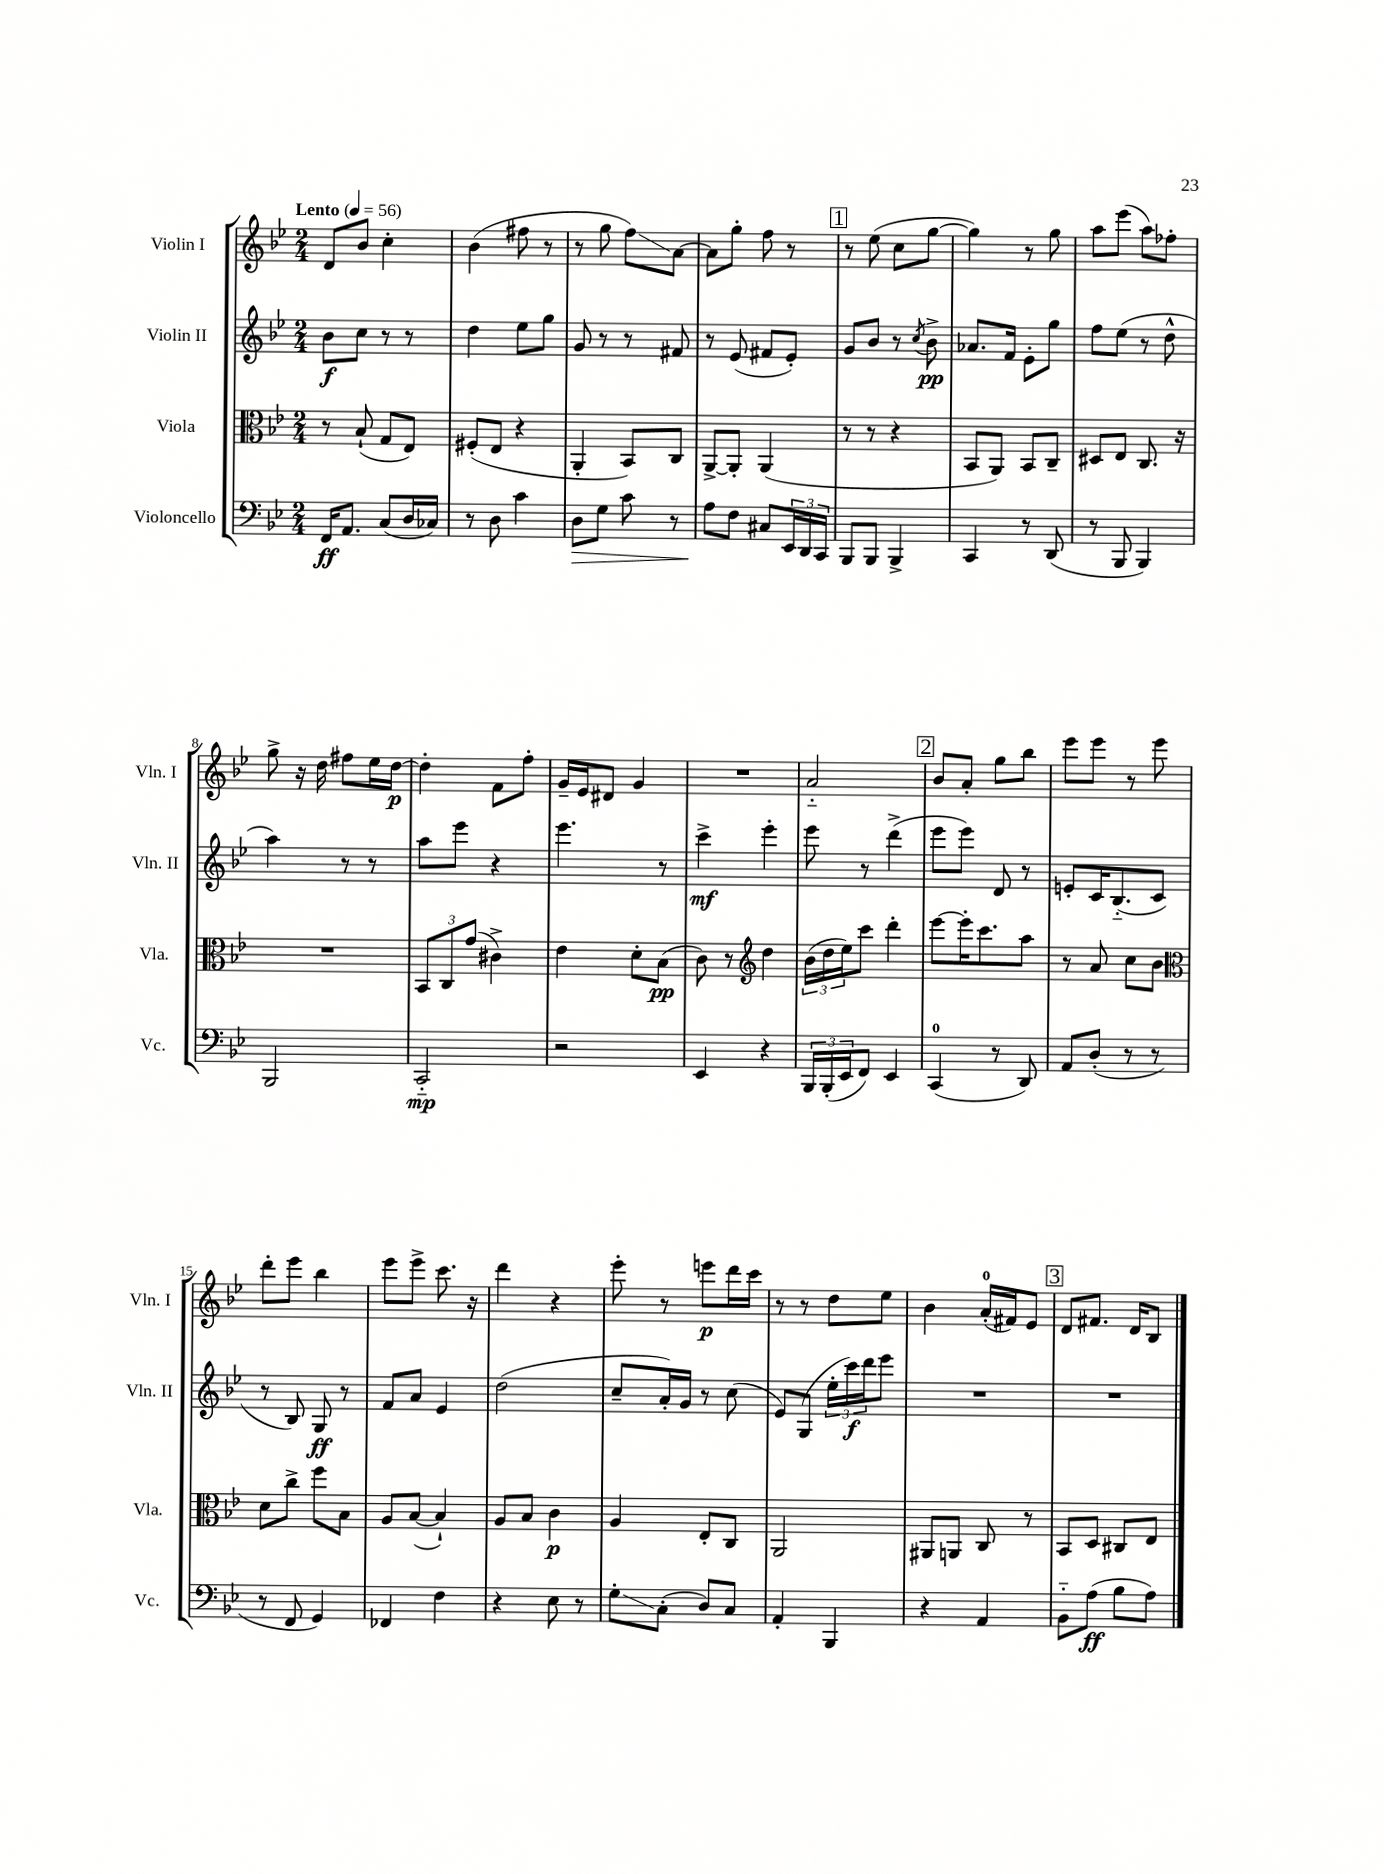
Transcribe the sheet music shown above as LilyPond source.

<<
\new StaffGroup <<
\new Staff = "s0" \with { instrumentName = "Violin I" shortInstrumentName = "Vln. I" } {
    \clef treble \key bes \major \numericTimeSignature \time 2/4 \tempo "Lento" 4 = 56
    d'8 bes'8 c''4-. |
    bes'4( fis''8 r8 |
    r8 g''8 f''8\glissando) a'8~ |
    a'8 g''8-. f''8 r8 |
    \mark \markup { \box "1" } r8 ees''8( c''8 g''8~ |
    g''4) r8 g''8 |
    a''8 ees'''8( a''8) fes''8-. |
    g''8-> r16 d''16 fis''8 ees''16 d''16~\p |
    d''4-. f'8 f''8-. |
    g'16-- ees'16 dis'8 g'4 |
    R2 |
    a'2-_ |
    \mark \markup { \box "2" } bes'8 a'8-. g''8 bes''8 |
    ees'''8 ees'''8 r8 ees'''8 |
    d'''8-. ees'''8 bes''4 |
    ees'''8 ees'''8-> c'''8. r16 |
    d'''4 r4 |
    ees'''8-. r8 e'''8\p d'''16 c'''16 |
    r8 r8 d''8 ees''8 |
    bes'4 a'16-0-.( fis'16) ees'8 |
    \mark \markup { \box "3" } d'8 fis'8. d'16 bes8 \bar "|." |
}
\new Staff = "s1" \with { instrumentName = "Violin II" shortInstrumentName = "Vln. II" } {
    \clef treble \key bes \major \numericTimeSignature \time 2/4
    bes'8\f c''8 r8 r8 |
    d''4 ees''8 g''8 |
    g'8 r8 r8 fis'8 |
    r8 ees'8( fis'8 ees'8-.) |
    \mark \markup { \box "1" } g'8 bes'8 r8 \acciaccatura { c''8 } bes'8->\pp |
    aes'8. f'16 ees'8-. g''8 |
    f''8 ees''8( r8 d''8-^ |
    a''4) r8 r8 |
    a''8 ees'''8 r4 |
    ees'''4. r8 |
    c'''4->\mf ees'''4-. |
    ees'''8 r8 d'''4->( |
    \mark \markup { \box "2" } ees'''8 ees'''8) d'8 r8 |
    e'8-. c'16 bes8.-_( c'8 |
    r8 bes8) g8\ff r8 |
    f'8 a'8 ees'4 |
    d''2( |
    c''8-- a'16-.) g'16 r8 c''8( |
    ees'8) g8( \tuplet 3/2 { ees''16-. c'''16\f) d'''16 } ees'''8 |
    R2 |
    \mark \markup { \box "3" } R2 \bar "|." |
}
\new Staff = "s2" \with { instrumentName = "Viola" shortInstrumentName = "Vla." } {
    \clef alto \key bes \major \numericTimeSignature \time 2/4
    r8 bes8-!( g8 ees8) |
    fis8-.( ees8 r4 |
    a,4-. bes,8) c8 |
    a,8~-> a,8-. a,4( |
    \mark \markup { \box "1" } r8 r8 r4 |
    bes,8 a,8) bes,8 c8-- |
    dis8 ees8 c8. r16 |
    R2 |
    \tuplet 3/2 { bes,8 c8 g'8( } cis'4->) |
    ees'4 d'8-. bes8\pp( |
    c'8) r8 \clef treble d''4 |
    \tuplet 3/2 { bes'16( d''16 ees''16) } c'''8 d'''4-. |
    \mark \markup { \box "2" } ees'''8~ ees'''16-. c'''8. a''8 |
    r8 a'8 c''8 bes'8 |
    \clef alto d'8 c''8-> f''8 bes8 |
    a8 bes8~( bes4-!) |
    a8 bes8 c'4\p |
    a4 ees8-. c8 |
    a,2 |
    ais,8 a,8 c8 r8 |
    \mark \markup { \box "3" } bes,8 d8 cis8 ees8 \bar "|." |
}
\new Staff = "s3" \with { instrumentName = "Violoncello" shortInstrumentName = "Vc." } {
    \clef bass \key bes \major \numericTimeSignature \time 2/4
    f,16\ff a,8. c8( d16 ces16) |
    r8 d8 c'4 |
    d8\> g8 c'8 r8 |
    a8\! f8 cis8 \tuplet 3/2 { ees,16 d,16 c,16 } |
    \mark \markup { \box "1" } bes,,8 bes,,8 bes,,4-> |
    c,4 r8 d,8( |
    r8 bes,,8 bes,,4) |
    bes,,2 |
    c,2-_\mp |
    r2 |
    ees,4 r4 |
    \tuplet 3/2 { bes,,16 bes,,16-.( ees,16 } f,8) ees,4 |
    \mark \markup { \box "2" } c,4-0( r8 d,8) |
    a,8 d8-.( r8 r8 |
    r8 f,8 g,4) |
    fes,4 f4 |
    r4 ees8 r8 |
    g8-.\glissando c8-.( d8) c8 |
    a,4-. bes,,4 |
    r4 a,4 |
    \mark \markup { \box "3" } bes,8-_ a8\ff( bes8 a8) \bar "|." |
}
>>
>>
